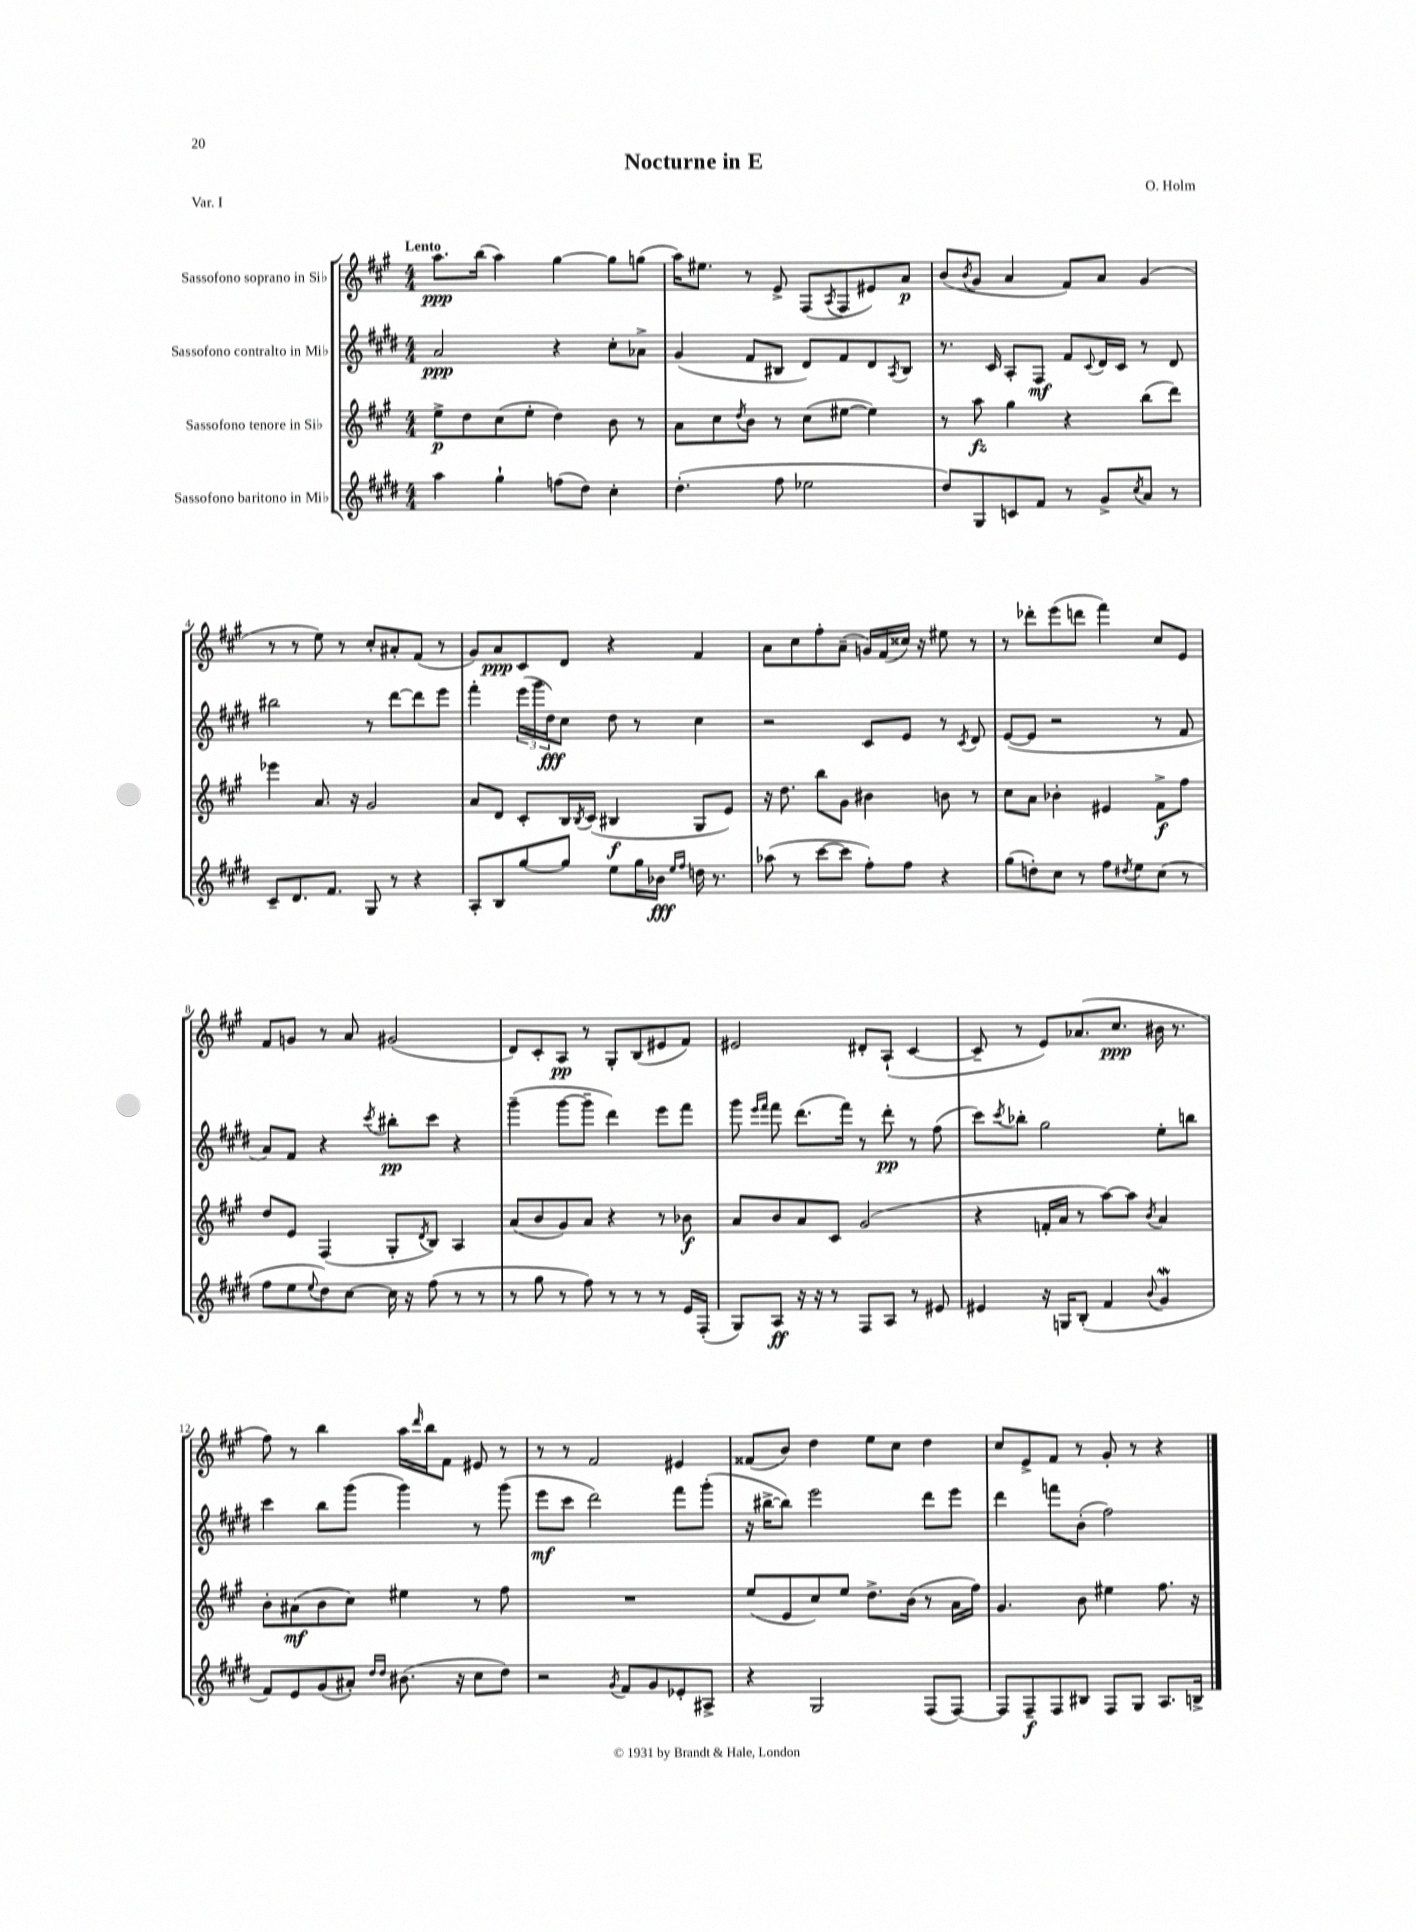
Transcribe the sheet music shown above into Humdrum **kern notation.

**kern	**dynam	**kern	**dynam	**kern	**dynam	**kern	**dynam
*part4	*part4	*part3	*part3	*part2	*part2	*part1	*part1
*staff4	*staff4	*staff3	*staff3	*staff2	*staff2	*staff1	*staff1
*I"Sassofono baritono in Mi♭	*	*I"Sassofono tenore in Si♭	*	*I"Sassofono contralto in Mi♭	*	*I"Sassofono soprano in Si♭	*
*clefG2	*	*clefG2	*	*clefG2	*	*clefG2	*
*k[f#c#g#d#]	*	*k[f#c#g#]	*	*k[f#c#g#d#]	*	*k[f#c#g#]	*
*M4/4	*	*M4/4	*	*M4/4	*	*M4/4	*
=1	=1	=1	=1	=1	=1	=1	=1
!	!	!	!	!	!	!LO:TX:a:B:t=Lento	!
4aa\	.	8ee^\L	p	2a/	ppp	8.aa\L	ppp
.	.	8dd\	.	.	.	.	.
.	.	.	.	.	.	(16bb\Jk	.
4gg#`\	.	(8cc#\	.	.	.	4aa\)	.
.	.	8ee'\J	.	.	.	.	.
(8ffn\L	.	4dd\)	.	4r	.	[4gg#\	.
8dd#\J)	.	.	.	.	.	.	.
4cc#'\	.	8b\	.	8cc#'\L	.	8gg#\L]	.
.	.	8r	.	8a-X^\J	.	(8ggn\J	.
=2	=2	=2	=2	=2	=2	=2	=2
(4.dd#'\	.	8a\L	.	(4g#/	.	16aa\KL)	.
.	.	.	.	.	.	8.ee#X\J	.
.	.	8cc#\	.	.	.	.	.
.	.	8qdd/	.	.	.	.	.
.	.	8b\J	.	8f#/L	.	8r	.
8ff#\	.	8r	.	8B#X/J	.	8e^/	.
2ee-X\	.	(8cc#\L	.	8d#/L)	.	(8F#/L	.
.	.	.	.	.	.	8qA/	.
.	.	[8ee#X\J	.	8f#/	.	8F#/	.
.	.	4ee#\])	.	8d#/	.	8e#X/)	.
.	.	.	.	8qA/	.	.	.
.	.	.	.	8B#/J	.	8a/J	p
=3	=3	=3	=3	=3	=3	=3	=3
8dd#/L)	.	8r	.	8.r	.	(8b/L	.
.	.	.	.	.	.	8qb/	.
8G#/	.	8aa\	fz	.	.	8g#/J	.
.	.	.	.	16c#/	.	.	.
8cn/	.	4gg#\	.	8A'/L	.	4a/	.
8f#/J	.	.	.	8F#/J	mf	.	.
8r	.	4r	.	8f#/L	.	8f#/L)	.
.	.	.	.	8qqc#/	.	.	.
8g#^/L	.	.	.	16d#/L	.	8a/J	.
.	.	.	.	16c#/JJ	.	.	.
8qcc#/	.	.	.	.	.	.	.
8a/J	.	(8bb\L	.	8r	.	(4g#/	.
8r	.	8ddd\J)	.	8d#/	.	.	.
!!LO:LB:g=z
=4	=4	=4	=4	=4	=4	=4	=4
8c#~/L	.	4eee-X\	.	2bb#X\	.	8r	.
8.d#/	.	.	.	.	.	8r	.
.	.	8.a/	.	.	.	8ee\)	.
8.f#/J	.	.	.	.	.	.	.
.	.	.	.	.	.	8r	.
.	.	16r	.	.	.	.	.
8G#/	.	2g#/	.	8r	.	8cc#'/L	.
8r	.	.	.	[8ddd#\L	.	8a#X'/	.
4r	.	.	.	8ddd#\]	.	(8f#/J	.
.	.	.	.	8eee\J	.	8r	.
=5	=5	=5	=5	=5	=5	=5	=5
8A'/L	.	8a/L	.	4fff#'\	.	8g#/L)	.
8B/	.	8d/J	.	.	.	8a/	ppp
[8gg#/	.	8c#'/L	.	(24eee\LL	.	8c#/	.
.	.	.	.	24ggg#\	.	.	.
.	.	.	.	24dd#\J)	fff	.	.
8gg#/J]	.	16B/L	.	8cc#\J	.	8d/J	.
.	.	8qB/	.	.	.	.	.
.	.	(16c#/JJ	.	.	.	.	.
8ee\L	.	4B#X/	f	8dd#\	.	4r	.
16gg#\L	.	.	.	8r	.	.	.
16b-X\JJ	fff	.	.	.	.	.	.
16qqee/LL	.	.	.	.	.	.	.
16qqff#/JJ	.	.	.	.	.	.	.
16ddn\	.	8G#/L	.	4cc#\	.	4f#/	.
8.r	.	.	.	.	.	.	.
.	.	8e/J)	.	.	.	.	.
=6	=6	=6	=6	=6	=6	=6	=6
(8aa-X\	.	16r	.	2r	.	8a\L	.
.	.	8.dd\	.	.	.	.	.
8r	.	.	.	.	.	8cc#\	.
[8ccc#\L	.	8bb\L	.	.	.	8ff#'\	.
8ccc#\J]	.	8g#\J	.	.	.	(8a~\J	.
8ff#'\L)	.	4b#X\	.	8c#/L	.	16gn/LL)	.
.	.	.	.	.	.	(16f#/	.
8ff#\J	.	.	.	8e/J	.	16cc##X/JJ)	.
.	.	.	.	.	.	16r	.
4r	.	8bn\	.	8r	.	8ee#X\	.
.	.	.	.	8qc#/	.	.	.
.	.	8r	.	8d#/	.	8r	.
=7	=7	=7	=7	=7	=7	=7	=7
(8gg#\L	.	8cc#\L	.	([8e/L	.	8r	.
8ddn'\)	.	8a\J	.	8e/J]	.	8ddd-X'\L	.
8cc#\J	.	4b-X'\	.	2r	.	(8eee\	.
8r	.	.	.	.	.	8dddn\J	.
8ff#\L	.	4e#X/	.	.	.	4fff#\)	.
8qdd#X/	.	.	.	.	.	.	.
8ee\	.	.	.	.	.	.	.
(8cc#\J	.	8f#^\L	f	8r	.	8cc#/L	.
8r	.	8ff#\J	.	8f#/	.	8e/J	.
!!LO:LB:g=z
=8	=8	=8	=8	=8	=8	=8	=8
8ff#\L	.	8dd/L	.	8a/L)	.	8f#/L	.
8ee\	.	8e/J	.	8f#/J	.	8gn/J	.
8qqee/	.	.	.	.	.	.	.
8dd#\)	.	(4F#/	.	4r	.	8r	.
[8cc#\J	.	.	.	.	.	8a/	.
.	.	.	.	8qccc#/	.	.	.
16cc#\]	.	8G#'/L	.	8bb#X'\L	pp	(2g#X/	.
16r	.	.	.	.	.	.	.
.	.	8qd/	.	.	.	.	.
(8ff#\	.	8B/J)	.	8ccc#\J	.	.	.
8r	.	4A/	.	4r	.	.	.
8r	.	.	.	.	.	.	.
=9	=9	=9	=9	=9	=9	=9	=9
8r	.	(8a/L	.	(4ggg#~\	.	8d/L)	.
8gg#\	.	8b/	.	.	.	8c#'/	.
8r	.	8g#/)	.	[8ggg#\L	.	8A/J	pp
8ff#\)	.	8a/J	.	8ggg#~\J]	.	8r	.
8r	.	4r	.	4ddd#\)	.	8G#'/L	.
8r	.	.	.	.	.	(8B/	.
8r	.	8r	.	8eee\L	.	8e#X/	.
16e/LL	.	8b-X\	f	8fff#\J	.	8f#/J)	.
(16F#'/JJ	.	.	.	.	.	.	.
=10	=10	=10	=10	=10	=10	=10	=10
8G#/L)	.	8a/L	.	8ggg#\	.	2e#X/	.
.	.	.	.	16qqeee/LL	.	.	.
.	.	.	.	16qqfff#/JJ	.	.	.
8A/J	ff	8b/	.	8fff#\	.	.	.
16r	.	8a/	.	(8.ddd#\L	.	.	.
16r	.	.	.	.	.	.	.
8r	.	8c#/J	.	.	.	.	.
.	.	.	.	16fff#\Jk)	.	.	.
8F#/L	.	(2g#/	.	8r	.	8d#X'/L	.
8A/J	.	.	.	8ddd#'\	pp	(8A`/J	.
8r	.	.	.	8r	.	[4c#/	.
8e#X/	.	.	.	(8ff#\	.	.	.
=11	=11	=11	=11	=11	=11	=11	=11
4e#X/	.	4r	.	8ccc#\L)	.	8c#~/]	.
.	.	.	.	8qccc#/	.	.	.
.	.	.	.	8bb-X'\J	.	8r	.
16r	.	16fn'/LL	.	2gg#\	.	8e/L)	.
16Gn/KL	.	16a/JJ	.	.	.	.	.
(8B'/J	.	8r	.	.	.	(8.a-X/	.
4f#/	.	[8aa\L)	.	.	.	.	.
.	.	.	.	.	.	8.cc#/J	ppp
.	.	8aa\J]	.	.	.	.	.
8qqb/	.	8qb/	.	.	.	.	.
4g#W/	.	4a/	.	8ee'\L	.	16b#X\	.
.	.	.	.	.	.	8.r	.
.	.	.	.	8bbn\J	.	.	.
!!LO:LB:g=z
=12	=12	=12	=12	=12	=12	=12	=12
8f#/L)	.	8b'\L	.	4ccc#\	.	8ff#\)	.
8e/	.	(8a#X\	mf	.	.	8r	.
(8g#/	.	8b\	.	8bb\L	.	4bb\	.
8a#X'/J)	.	8cc#\J)	.	(8ggg#\J	.	.	.
16qqdd#/LL	.	.	.	.	.	.	.
16qqdd#/JJ	.	.	.	.	.	.	.
(8.b#X\	.	4ee#X\	.	4ggg#\)	.	16aa\LL	.
.	.	.	.	.	.	16qqddd/	.
.	.	.	.	.	.	16bb\J	.
.	.	.	.	.	.	8f#\J	.
16r	.	.	.	.	.	.	.
8cc#\L	.	8r	.	8r	.	8e#X/	.
8dd#\J)	.	8ff#\	.	(8ggg#\	.	8r	.
=13	=13	=13	=13	=13	=13	=13	=13
2r	.	1r	.	8eee\L	mf	8r	.
.	.	.	.	8ccc#\J	.	8r	.
.	.	.	.	2ddd#\)	.	2f#/	.
8qg#/	.	.	.	.	.	.	.
8f#/L	.	.	.	.	.	.	.
8g#/	.	.	.	.	.	.	.
8e-X'/	.	.	.	8fff#\L	.	4e#X/	.
8A#X^/J	.	.	.	(8ggg#'\J	.	.	.
=14	=14	=14	=14	=14	=14	=14	=14
4r	.	(8ee/L	.	16r	.	(8f##X/L	.
.	.	.	.	[16bb#X^\KL	.	.	.
.	.	8e/	.	8bb#\J])	.	8b/J)	.
2G#/	.	8cc#/)	.	2eee\	.	4dd\	.
.	.	8ee/J	.	.	.	.	.
.	.	8.dd^\L	.	.	.	8ee\L	.
.	.	.	.	.	.	8cc#\J	.
.	.	(16b\Jk	.	.	.	.	.
(8F#/L	.	8r	.	8ddd#\L	.	4dd\	.
[8F#/J)	.	16a\LL	.	8eee\J	.	.	.
.	.	16ff#\JJ)	.	.	.	.	.
=15	=15	=15	=15	=15	=15	=15	=15
8F#/L]	.	4.g#/	.	4ddd#\	.	8cc#/L	.
8F#~/	f	.	.	.	.	8e^/	.
8F#/	.	.	.	8fffn\L	.	8f#/J	.
8B#X/J	.	8b\	.	(8b'\J	.	8r	.
8F#/L	.	4ee#X\	.	2ff#\)	.	8g#'/	.
8G#/J	.	.	.	.	.	8r	.
8.A/L	.	8.ff#\	.	.	.	4r	.
16Bn^/Jk	.	16r	.	.	.	.	.
==	==	==	==	==	==	==	==
*-	*-	*-	*-	*-	*-	*-	*-
